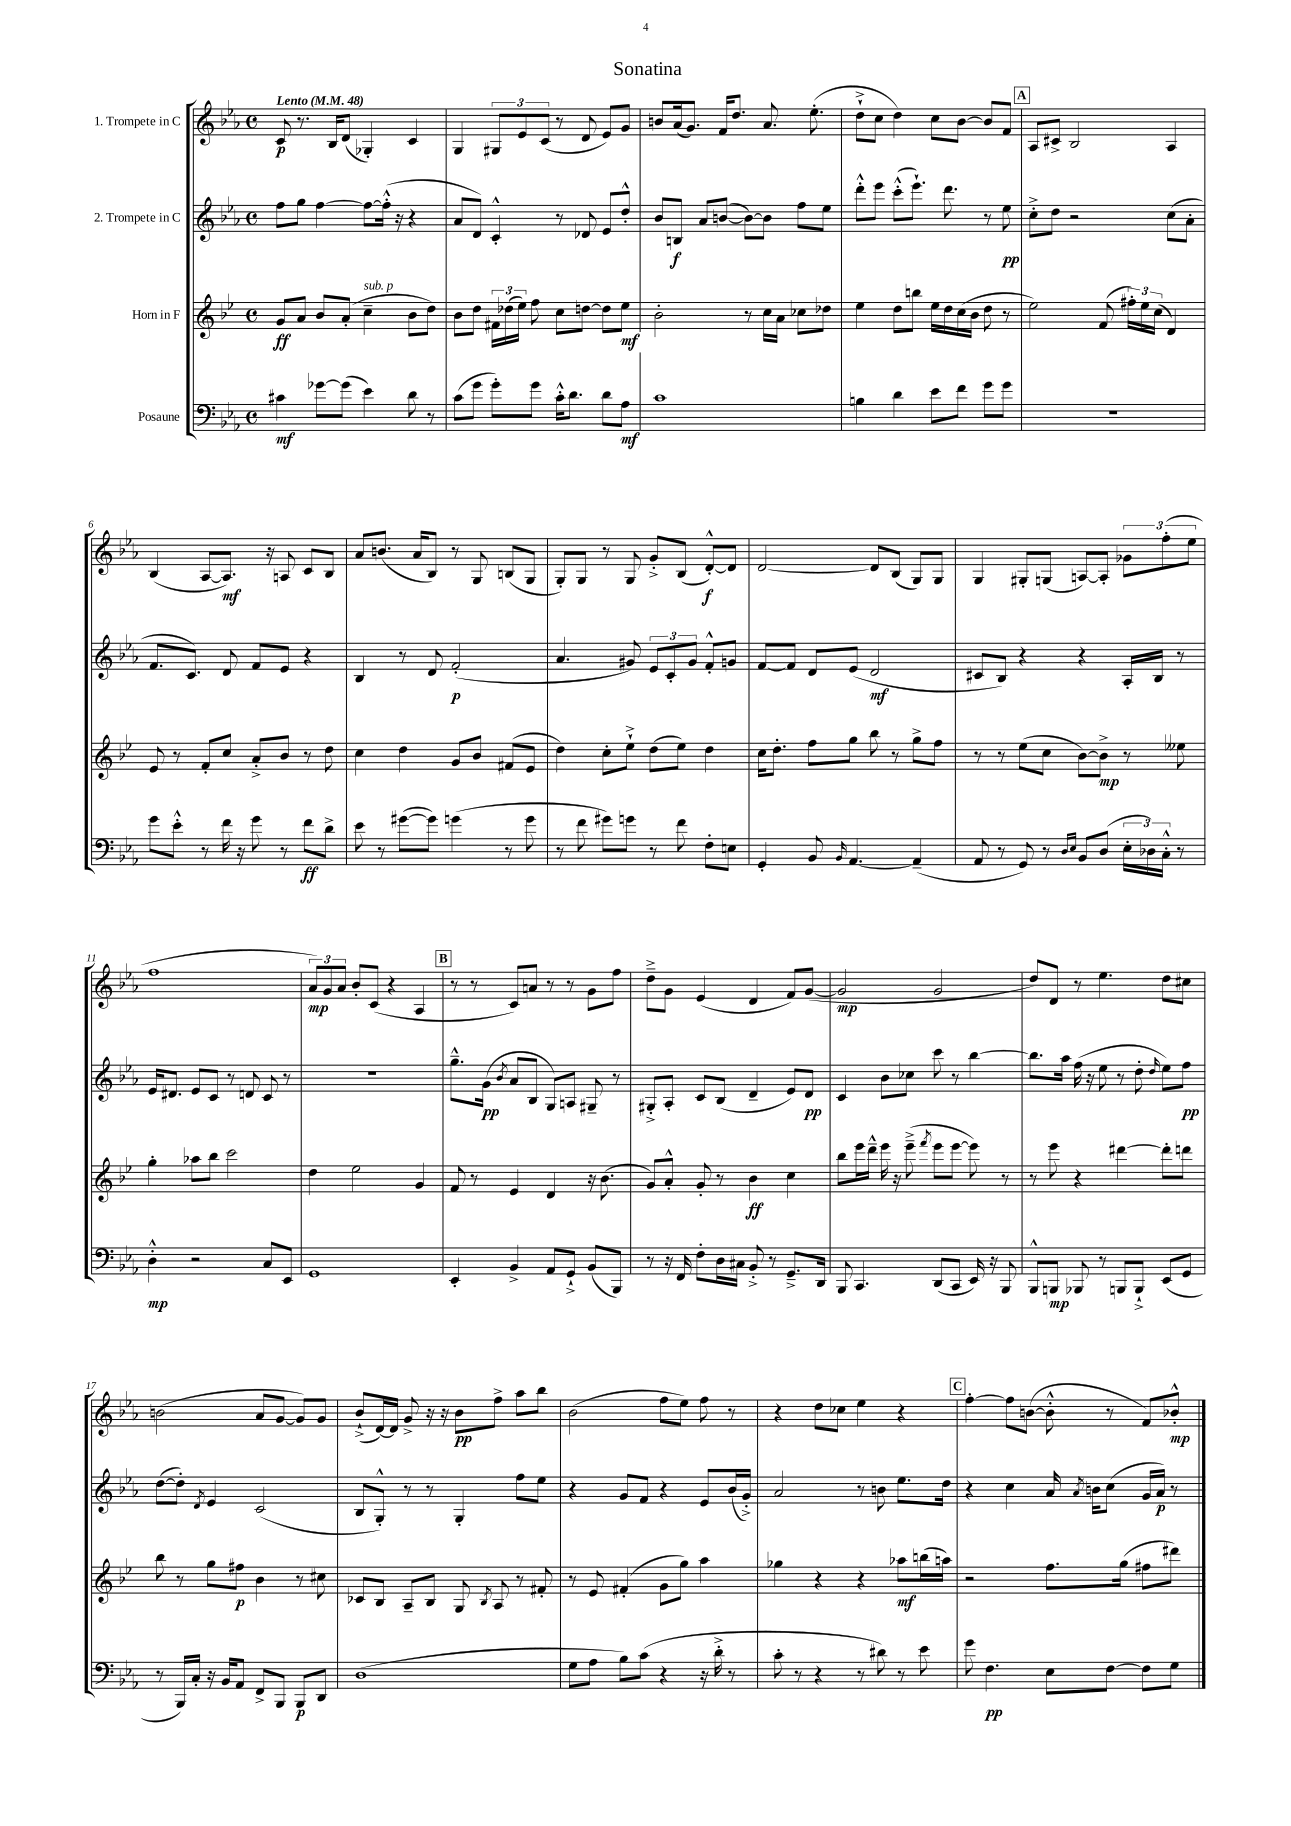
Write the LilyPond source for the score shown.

\header { title = "Sonatina" }
<<
\new StaffGroup <<
\new Staff = "s0" \with { instrumentName = "1. Trompete in C" } {
    \clef treble \key ees \major \defaultTimeSignature \time 4/4 \tempo "Lento" 4 = 48
    \autoBeamOff c'8\p r8. bes16[ d'8]( ges4-.) c'4 |
    g4 \tuplet 3/2 { gis8[ ees'8 c'8]( } r8 d'8 ees'8[) g'8] |
    b'8[ aes'16( g'8.]) f'16[ d''8.] aes'8. ees''8.-.( |
    d''8[-!-> c''8] d''4) c''8[ bes'8]~ bes'8[ f'8] |
    \mark \markup { \box "A" } aes8[ cis'8]-> bes2 aes4 |
    bes4( aes8[~ aes8.]\mf) r16 a8 c'8[ bes8] |
    aes'8[ b'8.]( aes'16[ bes8]) r8 g8 b8[( g8] |
    g8[-.) g8] r8 g8 g'8[-.-> bes8]( d'8[~-.-^\f) d'8] |
    d'2~ d'8[ bes8]( g8[) g8] |
    g4 gis8[-. g8]( a8[~) a8]-. \tuplet 3/2 { ges'8[ f''8-.( ees''8] } |
    f''1 |
    \tuplet 3/2 { aes'8[\mp) g'8 aes'8] } bes'8[-. c'8]( r4 aes4 |
    \mark \markup { \box "B" } r8 r8 c'8[) a'8] r8 r8 g'8[ f''8] |
    d''8[---> g'8] ees'4( d'4 f'8[) g'8]~( |
    g'2\mp g'2 |
    d''8[) d'8] r8 ees''4. d''8[ cis''8] |
    b'2( aes'8[ g'8]~ g'8[) g'8] |
    bes'8[-!->( d'16~) d'16] g'8-> r16 r16 bes'8[\pp f''8]-> aes''8[ bes''8] |
    bes'2( f''8[ ees''8]) f''8 r8 |
    r4 d''8[ ces''8] ees''4 r4 |
    \mark \markup { \box "C" } f''4~-. f''8[ b'8]~( b'8-.-^ r8 f'8[) bes'8]-.-^\mp \bar "|." |
}
\new Staff = "s1" \with { instrumentName = "2. Trompete in C" } {
    \clef treble \key ees \major \defaultTimeSignature \time 4/4
    \autoBeamOff f''8[ g''8] f''4~ f''8[~ f''16]-.-^( r16 r4 |
    aes'8[ d'8]) c'4-.-^ r8 des'8 ees'8[ d''8]-.-^ |
    bes'8[ b8]\f aes'8[ b'8]~( b'8[~) b'8] f''8[ ees''8] |
    d'''8[-.-^ ees'''8] c'''8[-.-^( ees'''8.]-!) d'''8. r8 ees''8\pp |
    \mark \markup { \box "A" } c''8[-.-> d''8] r2 c''8[( aes'8]-. |
    f'8.[ c'8.]) d'8 f'8[ ees'8] r4 |
    bes4 r8 d'8 f'2-.\p( |
    aes'4. gis'8) \tuplet 3/2 { ees'8[ c'8-. gis'8] } f'8[-.-^ g'8] |
    f'8[~ f'8] d'8[ ees'8]( d'2\mf |
    cis'8[ bes8]) r4 r4 aes16[-. bes16] r8 |
    ees'16[ dis'8.] ees'8[ c'8] r8 d'8 c'8 r8 |
    R1 |
    \mark \markup { \box "B" } g''8.[---^ g'16]\pp( \acciaccatura { bes'8 } aes'8[ bes8] g8[) a8] gis8-- r8 |
    gis8[-.-> aes8]-. c'8[ bes8]( d'4-- ees'8[) d'8]\pp |
    c'4 bes'8[ ces''8] c'''8 r8 bes''4~ |
    bes''8.[ aes''16] f''16( r16 ees''8 r8 d''8-. \grace { d''16 } ees''8[) f''8]\pp |
    d''8[~( d''8]-.) \acciaccatura { d'8 } ees'4 c'2( |
    bes8[ g8]-.-^) r8 r8 g4-. f''8[ ees''8] |
    r4 g'8[ f'8] r4 ees'8[ bes'16( g'16]-.->) |
    aes'2 r8 b'8 ees''8.[ d''16] |
    \mark \markup { \box "C" } r4 c''4 aes'16 \acciaccatura { aes'8 } b'16[ c''8]( g'16[ aes'16]\p) r8 \bar "|." |
}
\new Staff = "s2" \with { instrumentName = "Horn in F" } {
    \clef treble \key bes \major \defaultTimeSignature \time 4/4
    \autoBeamOff g'8[\ff a'8] bes'8[ a'8]-.( c''4--^\markup { \italic "sub. p" } bes'8[ d''8]) |
    bes'8[ d''8] \tuplet 3/2 { fis'16[ des''16( ees''16]) } f''8 c''8[ d''8]~ d''8[ ees''8]\mf |
    bes'2-. r8 c''16[ a'16] ces''8[ des''8] |
    ees''4 d''8[ b''8] ees''16[ d''16 c''16( bes'16] d''8 r8 |
    \mark \markup { \box "A" } ees''2) f'8( \tuplet 3/2 { fis''16[-.) ees''16 c''16]( } d'4) |
    ees'8 r8 f'8[-. c''8] a'8[-.-> bes'8] r8 d''8 |
    c''4 d''4 g'8[ bes'8] fis'8[( ees'8] |
    d''4) c''8[-. ees''8]-!-> d''8[( ees''8]) d''4 |
    c''16[ d''8.]-. f''8[ g''8] bes''8 r8 g''8[-> f''8] |
    r8 r8 ees''8[( c''8] bes'8[~) bes'8]->\mp r8 eeses''8 |
    g''4-. aes''8[ bes''8] c'''2 |
    d''4 ees''2 g'4 |
    \mark \markup { \box "B" } f'8 r8 ees'4 d'4 r16 bes'8.( |
    g'8[) a'8]-.-^ g'8-. r8 bes'4\ff c''4 |
    bes''8[ ees'''16 d'''16]---^ ees'''16 r16 ees'''8--->( \acciaccatura { f'''8 } ees'''8[ ees'''8]~ ees'''8) r8 |
    r8 ees'''8 r4 dis'''4~ dis'''8[-. d'''8] |
    bes''8 r8 g''8[ fis''8]\p bes'4 r8 cis''8 |
    ces'8[ bes8] a8[-- bes8] g8 \acciaccatura { bes8 } a8 r8 fis'8-. |
    r8 ees'8 fis'4-.( g'8[ g''8]) a''4 |
    ges''4 r4 r4 aes''8[\mf b''16( a''16]) |
    \mark \markup { \box "C" } r2 f''8.[ g''16]( fis''8[ dis'''8]) \bar "|." |
}
\new Staff = "s3" \with { instrumentName = "Posaune" } {
    \clef bass \key ees \major \defaultTimeSignature \time 4/4
    \autoBeamOff cis'4\mf ges'8[~ ges'8]( ees'4) d'8 r8 |
    c'8[( g'8] g'8[-.) g'8] c'16[-.-^ d'8.] d'8[ aes8]\mf |
    c'1 |
    b4 d'4 ees'8[ f'8] g'8[ g'8] |
    \mark \markup { \box "A" } R1 |
    g'8[ ees'8]-.-^ r8 f'16 r16 g'8 r8 f'8[\ff d'8]-> |
    ees'8 r8 gis'8[~( gis'8]) g'4( r8 g'8 |
    r8 f'8 gis'8[) g'8] r8 f'8 f8[-. e8] |
    g,4-. bes,8 \grace { bes,16 } aes,4.~ aes,4--( |
    aes,8 r8 g,8) r8 \grace { d16[ ees16] } bes,8[ d8]( \tuplet 3/2 { ees16[-. des16) c16]-.-^ } r8 |
    d4-.-^\mp r2 c8[ ees,8] |
    g,1 |
    \mark \markup { \box "B" } ees,4-. bes,4-> aes,8[ g,8]-!-> bes,8[( bes,,8]) |
    r8 r16 f,16 f8[-. d16 cis16] bes,8-.-> r8 g,8.[---> d,16] |
    bes,,8 c,4. d,8[( c,8] ees,16) r16 bes,,8 |
    bes,,8[-^ b,,8]\mp bes,,8 r8 b,,8[ b,,8]-!-> ees,8[( g,8] |
    r8 bes,,16[) c16]-. r16 bes,16[ aes,8] f,8[-> bes,,8] bes,,8[\p d,8] |
    d1( |
    g8[ aes8] bes8[) c'8]( r4 r16 d'16-.-> r8 |
    c'8-. r8 r4 r8 dis'8) r8 ees'8 |
    \mark \markup { \box "C" } g'8 f4.\pp ees8[ f8]~ f8[ g8] \bar "|." |
}
>>
>>
